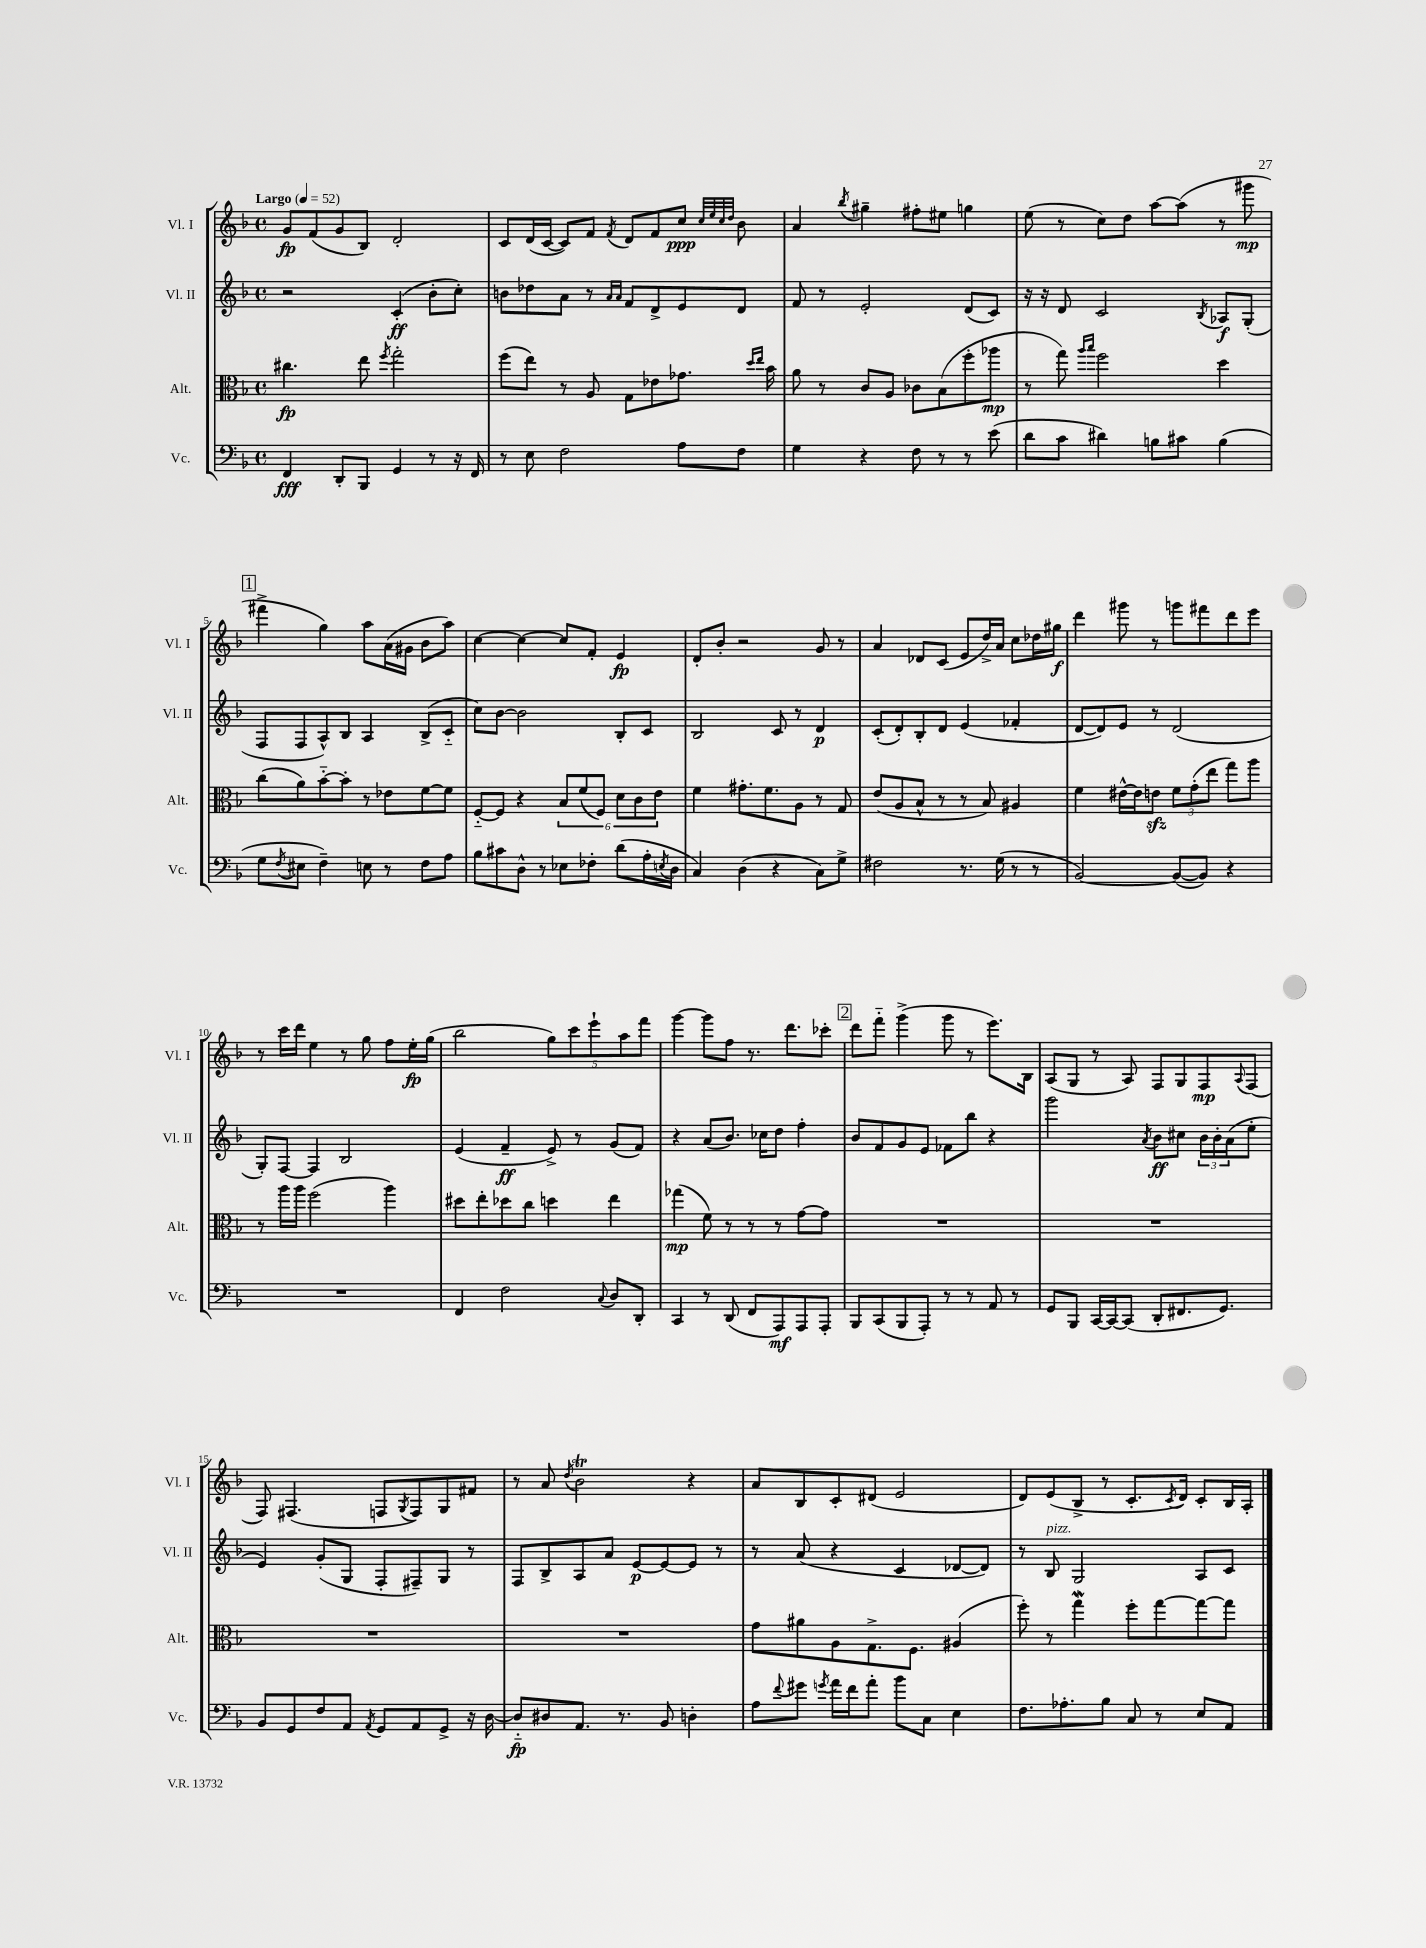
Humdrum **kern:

**kern	**kern	**kern	**kern
*staff4	*staff3	*staff2	*staff1
*clefF4	*clefC3	*clefG2	*clefG2
*k[b-]	*k[b-]	*k[b-]	*k[b-]
*M4/4	*M4/4	*M4/4	*M4/4
*met(c)	*met(c)	*met(c)	*met(c)
*MM52	*MM52	*MM52	*MM52
4FF/	4.cc#\	2r	8g/L
.	.	.	(8f/
8DD'/L	.	.	8g/
8BBB-/J	8ee\	.	8B-/J)
.	8qff/	.	.
4GG/	2gg'\	(4c'/	2d'/
8r	.	8b-'\L	.
16r	.	8cc'\J)	.
16FF/	.	.	.
=	=	=	=
8r	(8ff\L	8b\L	8c/L
8E\	8ee\J)	8dd-\	(16d/L
.	.	.	[16c/JJ
2F\	8r	8a\J	8c/]L)
.	8A/	8r	8f/J
.	.	16qqa/LL	.
.	.	16qqa/JJ	8qf/
.	8G\L	8f/L	8d/L
.	8e-\	8d^/	8f/
8A\L	8.g-\J	8e/	8cc/J
.	.	.	32qqcc/LLL
.	.	.	32qqee/
.	.	.	32qqcc/
.	.	.	32qqdd/JJJ
8F\J	.	8d/J	8b-\
.	16qqdd/LL	.	.
.	16qqee/JJ	.	.
.	16b-\	.	.
=	=	=	=
4G\	8a\	8f/	4a/
.	8r	8r	.
.	.	.	8qbb-/
4r	8c/L	2e'/	4gg#~\
.	8A/J	.	.
8F\	8c-\L	.	8ff#'\L
8r	(8B-\	.	8ee#\J
8r	8ff'\	(8d/L	4gg\
(8e\	8aa-\J	8c/J)	.
=	=	=	=
8d\L	8r	16r	(8ee\
.	.	16r	.
8c\J	8gg\)	8d/	8r
.	16qqaa/LL	.	.
.	16qqbb-/JJ	.	.
4d#\)	2ff\	2c/	8cc\L)
.	.	.	8dd\J
8B\L	.	.	[8aa\L
8c#\J	.	.	(8aa\]J
.	.	8qB-/	.
(4B\	4dd\	8A-/L	8r
.	.	(8G'/J	8ggg#\
=	=	=	=
8G\L	(8cc\L	8F/L	4fff#^\
8qF/	.	.	.
8E#\J	8a\)	8F/	.
4F~\)	[8b-'~\	8A^^/)	4gg\)
.	8b-'\]J	8B-/J	.
8E\	8r	4A/	8aa\L
8r	8e-\L	.	(16a\L
.	.	.	16g#\JJ
8F\L	[8f\	(8B-^/L	8b-\L
8A\J	8f\]J	8c'~/J	8aa\J)
=	=	=	=
8B-\L	[8F'~/L	8cc\L)	[4cc\
8c#\	8F/]J	[8b-\J	.
8D^^\J	4r	2b-\]	4cc\_
8r	.	.	.
8E-\L	12B-/L	.	8cc/]L
.	(12f/	.	.
8F-'\J	.	.	8f'/J
.	12F/J)	.	.
(8d\L	12d\L	8B-'/L	4e/
.	12c\	.	.
16A'\L	.	8c/J	.
.	12e\J	.	.
8qE/	.	.	.
16D\JJ	.	.	.
=	=	=	=
4C/)	4f\	2B-/	8d'/L
.	.	.	8b-'/J
(4D\	8.g#'\L	.	2r
.	8.f\	.	.
4r	.	8c/	.
.	8A\J	8r	.
8C\L)	8r	4d/	8g/
8G^\J	8G/	.	8r
=	=	=	=
2F#\	(8e/L	(8c'/L	4a/
.	8A/	8d'/)	.
.	8B-^^/J	8B-'/	8d-/L
.	8r	8d/J	(8c/J
8.r	8r	(4e/	8e/L
.	8B-/)	.	16dd^/L)
(16G\	.	.	16a/JJ
8r	4A#/	4f-'/	8cc\L
8r	.	.	16dd-\L
.	.	.	16gg#\JJ
=	=	=	=
[2BB-/)	4f\	[8d/L	4ddd\
.	.	8d/])	.
.	[16e#^^\LL	8e/J	8ggg#\
.	16e#\]J	.	.
.	8e\J	8r	8r
(8BB-/_L	12f\L	(2d/	8ggg\L
.	(12g'\	.	.
8BB-/]J)	.	.	8fff#\
.	12ee\J	.	.
4r	8gg\L)	.	8ddd\
.	8aa\J	.	8eee\J
=	=	=	=
1r	8r	8G'/L)	8r
.	16aa\LL	[8F/J	16ccc\LL
.	16aa\JJ	.	16ddd\JJ
.	(2ff\	4F/]	4ee\
.	.	2B-/	8r
.	.	.	8gg\
.	4aa\)	.	8ff\L
.	.	.	16ee'\L
.	.	.	(16gg\JJ
=	=	=	=
4FF/	8dd#\L	(4e/	2bb-\
.	8ee'\	.	.
2F\	8dd-\	4f~/	.
.	8cc\J	.	.
.	4dd\	8e^/)	10gg\L)
.	.	.	10ccc\
.	.	8r	.
.	.	.	10eee`\
8qqC/	.	.	.
8D/L	4ee\	(8g/L	.
.	.	.	10aa\
8DD'/J	.	8f/J)	.
.	.	.	10fff\J
=	=	=	=
4CC/	(4gg-\	4r	[4ggg\
8r	8f\)	(8a/L	8ggg\]L
(8DD/	8r	8.b-/J)	8ff\J
8FF/L	8r	.	8.r
.	.	16cc-\LK	.
8AAA/)	8r	8dd\J	.
.	.	.	8.ddd\L
8AAA/	[8g\L	4ff'\	.
8AAA'/J	8g\]J	.	8ccc-'\J
=	=	=	=
8BBB-/L	1r	8b-/L	8ddd\L
(8CC/	.	8f/	8fff'~\J
8BBB-/	.	8g/	(4ggg^\
8AAA'/J)	.	8e/J	.
8r	.	8f-\L	8ggg\
8r	.	8bb-\J	8r
8AA/	.	4r	8.eee\L)
8r	.	.	.
.	.	.	16B-\Jk
=	=	=	=
8GG/L	1r	2ggg\	(8A/L
8BBB-/J	.	.	8G/J
[16CC/LL	.	.	8r
16CC/_J	.	.	.
(8CC/]J	.	.	8A/)
.	.	8qa/	.
8DD'/L	.	8b-\L	8F/L
8.FF#/	.	8cc#\J	8G/
.	.	24b-\LL	8F/
.	.	24b-'\	.
8.GG/J)	.	.	.
.	.	(24a\J	.
.	.	.	8qqA/
.	.	8ee'\J	(8F/J
=	=	=	=
8BB-/L	1r	4e/)	8F/)
8GG/	.	.	(4.F#/
8F/	.	(8g'/L	.
8AA/J	.	8G/J	.
8qAA/	.	.	.
8GG/L	.	8F'/L	8F/L
.	.	.	8qG/
8AA/	.	8F#~/)	8F/)
8GG^/J	.	8G/J	8G/
16r	.	8r	8f#/J
[16D\	.	.	.
=	=	=	=
8D'~/]L	1r	8F/L	8r
8D#/	.	8B-^/	8a/
.	.	.	8qdd/
8.AA/J	.	8A/	2b-\
.	.	8a/J	.
8.r	.	.	.
.	.	[8e/L	.
8BB-/	.	8e/_	.
4D'\	.	8e/]J	4r
.	.	8r	.
=	=	=	=
8A\L	8g\L	8r	8a/L
8qqf/	.	.	.
8g#\J	8a#\	(8a/	8B-/
8qg/	.	.	.
16a\LL	8A\	4r	8c'/
16f\J	.	.	.
8a'\J	8.G^\	.	(8d#/J
8b-\L	.	4c/	2e/
.	8.F\J	.	.
8C\J	.	.	.
4E\	(4A#/	[8d-/L	.
.	.	8d-/]J)	.
=	=	=	=
8.F\L	8ff'\)	8r	8d/L)
.	8r	8B-/	(8e/
8.A-'\	.	.	.
.	4gg\	2G/	8B-^/J
8B-\J	.	.	8r
8C/	8ff'\L	.	8.c'/L
8r	[8gg\	.	.
.	.	.	8qc/
.	.	.	16d/Jk)
8E/L	8gg\_	8A/L	8c'/L
8AA/J	8gg\]J	8c/J	16B-/L
.	.	.	16A'/JJ
==	==	==	==
*-	*-	*-	*-
